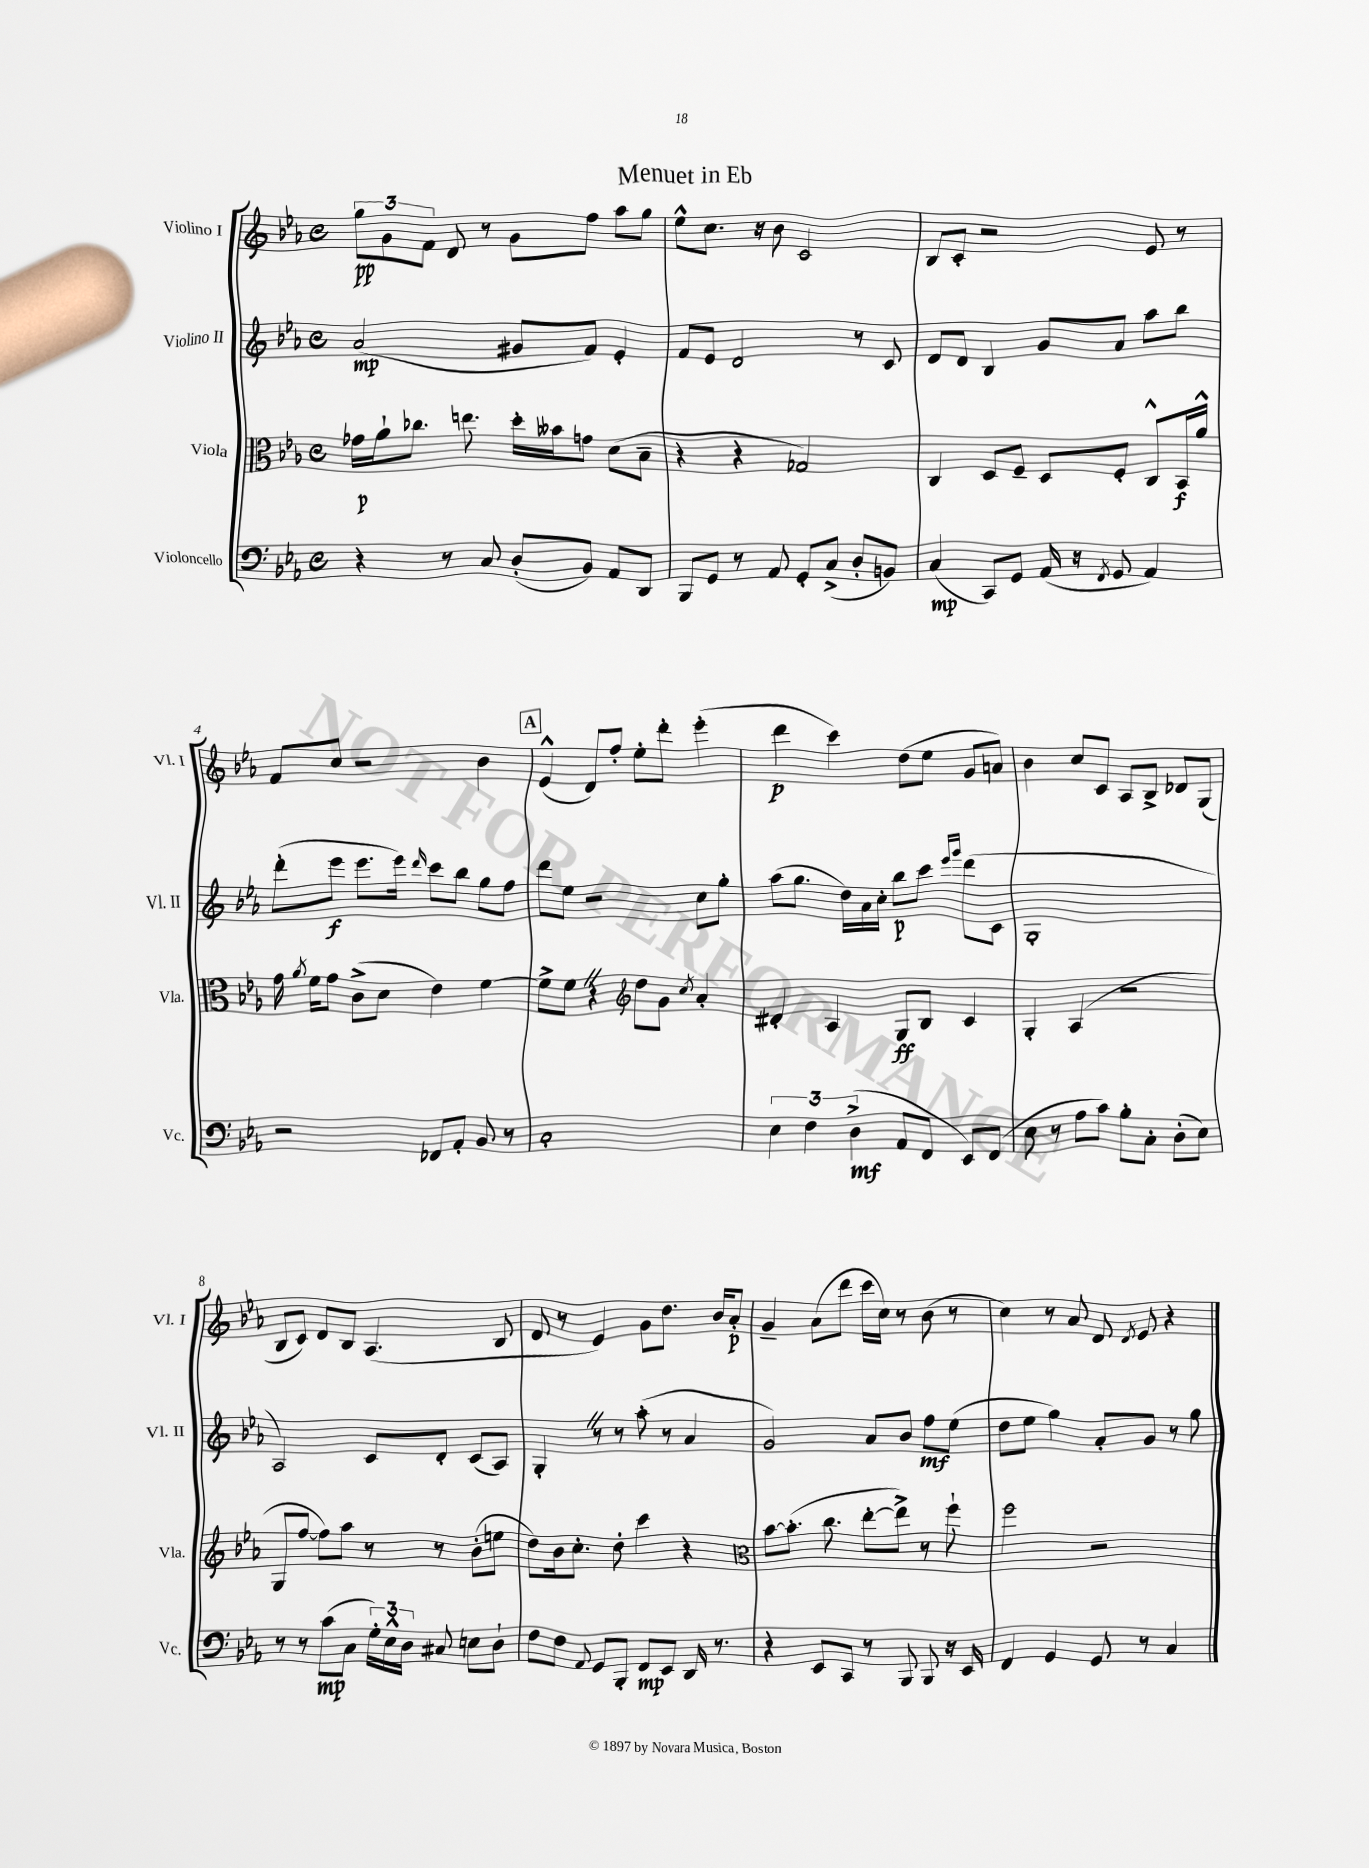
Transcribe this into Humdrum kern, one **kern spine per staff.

**kern	**kern	**kern	**kern
*staff4	*staff3	*staff2	*staff1
*clefF4	*clefC3	*clefG2	*clefG2
*k[b-e-a-]	*k[b-e-a-]	*k[b-e-a-]	*k[b-e-a-]
*M4/4	*M4/4	*M4/4	*M4/4
*met(c)	*met(c)	*met(c)	*met(c)
4r	16g-	(2a-	12gg
.	16a-`	.	.
.	.	.	12g
.	8.cc-	.	.
.	.	.	12f
8r	.	.	8d
.	8.ee	.	.
8C	.	.	8r
(8D'	16dd'	8g#	8g
.	16b--	.	.
8BB-)	8g	8f)	8ff
8AA-	(8d	4e-'	8aa-
8DD	8B-~	.	8gg
=	=	=	=
8BBB-	4r	8f	8ee-^^
8GG	.	8e-	8.cc
8r	4r	2d	.
.	.	.	16r
8AA-	.	.	8b-
8GG'	2G-)	.	2c
(8C^	.	.	.
8D'	.	8r	.
8BB)	.	8c	.
=	=	=	=
(4C	4C	8d	8B-
.	.	8d	8c'
8CC)	8D	4B-	2r
8GG	8F~	.	.
(16AA-	8D	8g	.
16r	.	.	.
8qFF	.	.	.
8GG	8F'	8a-	.
4AA-)	8C^^	8aa-	8e-
.	16BB-	8bb-	8r
.	16a-^^	.	.
=	=	=	=
2r	16g	(8ddd'	8f
.	8qa-	.	.
.	16f	.	.
.	8g	8eee-	8cc
.	(8c^	8.eee-	2r
.	8d	.	.
.	.	16eee-)	.
.	.	16qqddd	.
8FF-	4e-)	8ccc	.
8AA-'	.	8bb-	.
8BB-	[4f	8gg	4b-
8r	.	8ff	.
=	=	=	=
1C'	8f^]	8ddd	(4e-^^
.	8f	8ee-	.
.	4r	2r	8d)
.	.	.	8ff'
*	*clefG2	*	*
.	8dd	.	8ee-'
.	8g	.	8ddd'
.	8qcc	.	.
.	4a-'	8cc	(4eee-'
.	.	8gg'	.
=	=	=	=
6E-	4d#'	(8aa-	4ddd
.	.	8.gg	.
6F	.	.	.
.	4A-	.	4ccc)
.	.	16dd)	.
(6D^	.	.	.
.	.	16a-	.
.	.	16cc'	.
8AA-	8G	8bb-	(8dd
8FF	8B-	8ccc	8ee-
.	.	16qqeee-	.
.	.	16qqggg	.
8EE-)	4c	(8ddd	8g
(8FF	.	8c	8a)
=	=	=	=
8E-	4G'	1G'	4b-
8r	.	.	.
8A-	(4A-	.	8cc
8c)	.	.	8c
8B-'	2r	.	8A-
8C'	.	.	8B-^
(8D'	.	.	8d-
8E-)	.	.	(8G
=	=	=	=
8r	8G	2A-)	8B-
8r	[8ff	.	8c)
(8c	8ff])	.	8d
8C	8aa-	.	8B-
24G')	8r	8c	(4.A-
24E-^^	.	.	.
24D	.	.	.
8C#	8r	8d'	.
8E	(8b-'	(8c	.
8D`	8ee	8A-)	8B-
=	=	=	=
8F	8dd)	4G'	8d
8F	16b-	.	8r
.	8.cc'	.	.
8qqAA-	.	.	.
8GG	.	8r	4e-)
8BBB-'	8dd'	8r	.
8FF	4ccc	(8aa-'	8g
8EE-	.	8r	8.dd
16DD	4r	4a-	.
8.r	.	.	16b-
.	.	.	8a-'
=	=	=	=
*	*clefC3	*	*
4r	[8b-	2g)	4g~
.	(8.b-']	.	.
8EE-	.	.	(8a-
.	8.cc	.	.
8CC	.	.	8ddd
8r	[8ee-'	8a-	16ccc
.	.	.	16cc)
8BBB-	8ee-^])	8b-	8r
8BBB-	8r	8ff	(8b-
16r	8ff`	(8ee-	8r
16EE-	.	.	.
=	=	=	=
4FF	2ff	8dd	4cc)
.	.	8ee-	.
4GG	.	4gg)	8r
.	.	.	8a-
8GG	2r	8a-'	8d
.	.	.	8qd
8r	.	8g	8e-
4C	.	8r	4r
.	.	8gg	.
==	==	==	==
*-	*-	*-	*-
